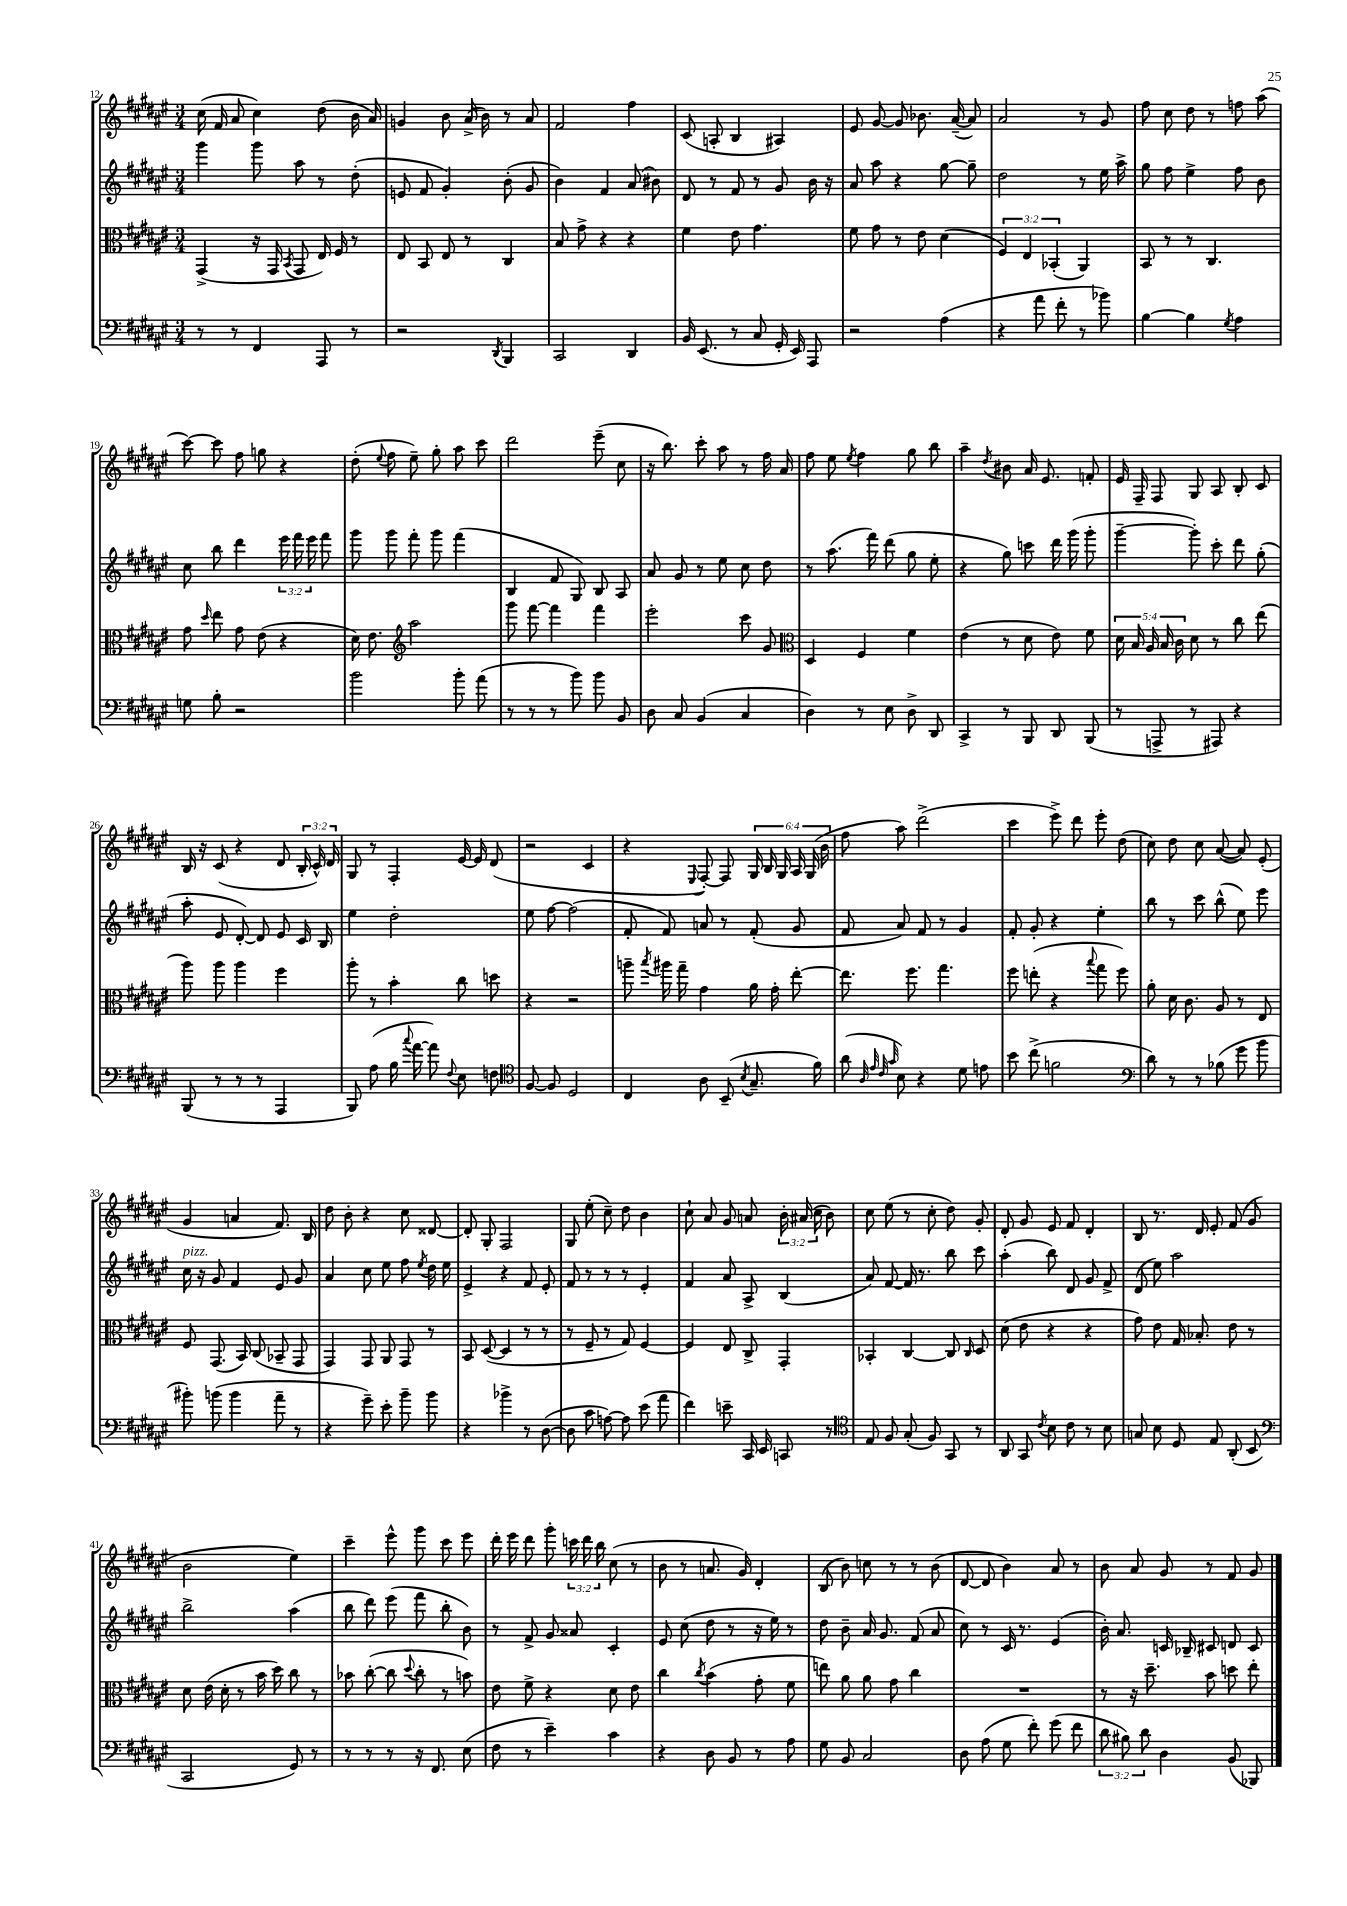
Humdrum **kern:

**kern	**kern	**kern	**kern
*staff4	*staff3	*staff2	*staff1
*clefF4	*clefC3	*clefG2	*clefG2
*k[f#c#g#d#a#e#]	*k[f#c#g#d#a#e#]	*k[f#c#g#d#a#e#]	*k[f#c#g#d#a#e#]
*M3/4	*M3/4	*M3/4	*M3/4
8r	(4GG#^/	4ggg#\	(16cc#\
.	.	.	16f#/
8r	.	.	8a#/
4FF#/	16r	8ggg#\	4cc#\)
.	16GG#/	.	.
.	8qBB/	.	.
.	8GG#/	8aa#\	.
8AAA#/	16E#/)	8r	(8dd#\
.	16F#/	.	.
8r	8r	(8dd#'\	16b\
.	.	.	16a#/)
=	=	=	=
2r	8E#/	8e/	4g/
.	8BB/	8f#/	.
.	8E#/	4g#'/)	8b\
.	8r	.	(16a#^/
.	.	.	16b\)
8qDD#/	.	.	.
4BBB/	4C#/	(8b'\	8r
.	.	8g#/	8a#/
=	=	=	=
2CC#/	8B/	4b\)	2f#/
.	8g#^\	.	.
.	4r	4f#/	.
4DD#/	4r	(8a#/	4ff#\
.	.	8b#\)	.
=	=	=	=
16BB/	4f#\	8d#/	(8c#/
(8.EE#/	.	.	.
.	.	8r	8A'/
8r	8e#\	8f#/	4B/
8C#/	4.g#\	8r	.
16GG#'/	.	8g#/	4A#/)
16EE#/)	.	.	.
8AAA#/	.	16b\	.
.	.	16r	.
=	=	=	=
2r	8f#\	8a#/	8e#/
.	8g#\	8aa#\	[8g#/
.	8r	4r	8g#/]
.	8e#\	.	8.b-\
(4A#\	(4d#\	[8gg#\	.
.	.	.	([16a#~/
.	.	8gg#~\]	8a#/])
=	=	=	=
4r	6F#/)	2dd#\	2a#/
.	6E#/	.	.
8a#\	.	.	.
.	(6BB-'/	.	.
8f#'\	.	.	.
8r	4AA#/)	8r	8r
8b-\)	.	16ee#\	8g#/
.	.	16aa#^\	.
=	=	=	=
[4B\	8BB/	8gg#\	8ff#\
.	8r	8ff#\	8cc#\
4B\]	8r	4ee#^\	8dd#\
.	4.C#/	.	8r
8qG#/	.	.	.
4A#\	.	8ff#\	8ff\
.	.	8b\	(8aa#\
=	=	=	=
8G\	8g#\	8cc#\	[8ccc#\)
.	16qqdd#/	.	.
8B'\	8ee#\	8bb\	8ccc#\]
2r	8g#\	4ddd#\	8ff#\
.	(8e#\	.	8gg\
.	4r	24eee#\	4r
.	.	24fff#\	.
.	.	24eee#\	.
.	.	8fff#\	.
=	=	=	=
2b\	16d#\)	8ggg#\	(8dd#'\
.	8.e#\	.	.
.	.	.	8qqee#/
.	.	8ggg#\	8ff#\
*	*clefG2	*	*
.	2aa#\	8fff#'\	8ee#~\)
.	.	8ggg#\	8gg#'\
8b'\	.	(4fff#\	8aa#\
(8a#\	.	.	8ccc#\
=	=	=	=
8r	8ggg#\	4B/	2ddd#\
8r	[8fff#\	.	.
8r	4fff#\]	8f#/	.
8b\)	.	8G#/)	.
8b\	4fff#\	8B/	(8eee#~\
8BB/	.	8A#/	8cc#\
=	=	=	=
8D#\	2eee#'\	8a#/	16r
.	.	.	8.bb\)
8C#/	.	8g#/	.
(4BB/	.	8r	8ccc#'\
.	.	8ee#\	8aa#\
4C#/	8ccc#\	8cc#\	8r
.	8g#/	8dd#\	16ff#\
.	.	.	16a#/
=	=	=	=
*	*clefC3	*	*
4D#\)	4D#/	8r	8ff#\
.	.	(8.aa#\	8ee#\
.	.	.	8qee#/
8r	4F#/	.	4ff#\
.	.	16fff#\)	.
8E#\	.	(8ddd#\	.
8D#^\	4f#\	8gg#\	8gg#\
8DD#/	.	8ee#'\	8bb\
=	=	=	=
4CC#^/	(4e#\	4r	4aa#~\
.	.	.	8qdd#/
8r	8r	8gg#\)	8b#\
8BBB/	8d#\	8ccc\	16a#/
.	.	.	8.e#/
8DD#/	8e#\)	16ddd#\	.
.	.	(16ggg#\	.
(8BBB/	8f#\	8ggg#'\	8f'/
=	=	=	=
8r	20d#\	[4ggg#~\	16e#/
.	20B/	.	.
.	.	.	16F#~/
.	20A#/	.	.
8AAA^/	.	.	8F#/
.	20B/	.	.
.	20c#\	.	.
8r	8d#\	8ggg#'\])	8G#/
8AAA#/)	8r	8ccc#'\	8A#/
4r	8cc#\	8ddd#\	8B'/
.	(8ee#\	(8gg#'\	8c#/
=	=	=	=
(8BBB/	8aa#\)	8aa#'\	16B/
.	.	.	16r
8r	8aa#\	8e#/	(8c#/
8r	4aa#\	[8d#'/)	4r
8r	.	8d#/]	.
4AAA#/	4ff#\	8e#/	8d#/
.	.	16c#/	24B'/
.	.	.	24c#^^/)
.	.	16B/	.
.	.	.	24d#/
=	=	=	=
8BBB/)	8aa#'\	4ee#\	8G#/
(8A#\	8r	.	8r
16B\	4b'\	2dd#'\	4F#'/
8qqcc#/	.	.	.
[16a#\	.	.	.
8a#\])	.	.	.
8qqF#/	.	.	.
8E#\	8cc#\	.	[16e#/
.	.	.	16e#/]
8F\	8dd\	.	(8d#/
=	=	=	=
*clefC4	*	*	*
[8F#/	4r	8ee#\	2r
8F#/]	.	[8ff#\	.
2D#/	2r	(2ff#\]	.
.	.	.	4c#/
=	=	=	=
4C#/	8aa~\	8f#'/	4r
.	8qbb/	.	.
.	16aa#\	8f#/)	.
.	16gg#~\	.	.
.	.	.	8qqE#/
8A#\	4g#\	8a/	[8F#'/)
(8BB~/	.	8r	8F#/]
8qB/	.	.	.
8.G#~/	16a#\	(8f#'/	24G#/
.	.	.	24B/
.	16g#'\	.	.
.	.	.	24G#/
.	[8ee#'\	8g#/	24A#/
.	.	.	(24G#/
16f#\)	.	.	.
.	.	.	24b\
=	=	=	=
(8a#\	8.ee#\]	8f#/	8ff#\
32qqA#/	.	.	.
32qqe#/	.	.	.
32qqc#/	.	.	.
32qqg#/	.	.	.
8B\)	.	8a#/)	8aa#\)
.	8.ff#\	.	.
4r	.	8f#/	(2ddd#^\
.	4.gg#\	8r	.
8d#\	.	4g#/	.
8e\	.	.	.
=	=	=	=
8b\	8ff#\	8f#'/	4ccc#\
(8cc#^\	(8ee'\	8g#'/	.
2f\	4r	4r	8eee#^\)
.	.	.	8ddd#\
.	8qqbb/	.	.
.	8gg#\	4ee#'\	8eee#'\
.	8ff#\)	.	(8dd#\
=	=	=	=
*clefF4	*	*	*
8d#\)	8a#'\	8bb\	8cc#\)
8r	16d#\	8r	8dd#\
.	8.c#\	.	.
8r	.	8ccc#\	8cc#\
(8B-\	8A#/	(8bb^^\	([8a#/
8g#\	8r	8ee#\)	8a#/])
8b\	8E#/	8eee#\	(8e#'/
=	=	=	=
8b#'\)	8F#/	16cc#\	4g#/
.	.	16r	.
(8b\	(8.GG#/	8g#/	.
4b\	.	4f#/	4a/
.	16BB/)	.	.
.	(8C#/	.	.
8a#~\	8BB-~/	8e#/	8.f#/)
8r	8GG#/	8g#/	.
.	.	.	16B/
=	=	=	=
4r	4GG#/)	4a#/	8dd#\
.	.	.	8b'\
8g#~\)	8GG#/	8cc#\	4r
8e#'\	8AA#/	8ee#\	.
8b~\	8GG#/	8ff#\	8cc#\
.	.	8qee#/	.
8b\	8r	16dd#\	[8d##/
.	.	16ee#\	.
=	=	=	=
4r	8BB/	4e#^/	8d##'/]
.	([8D#/	.	8G#'/
4b-^\	4D#/]	4r	2F#/
8r	8r	8f#/	.
([8D#\	8r	8e#'/	.
=	=	=	=
8D#\]	8r	8f#/	8G#/
8c#\	8F#~/	8r	(8ee#'\
[8A\)	8r	8r	8cc#~\)
8A\]	8G#/)	8r	8dd#\
(8e#\	[4F#/	4e#'/	4b\
8a#\	.	.	.
=	=	=	=
4f#\)	4F#/]	4f#/	8cc#`\
.	.	.	8a#/
8e~\	8E#/	8a#/	8g#/
16CC#/	8C#^/	8A#^/	8a/
16EE#/	.	.	.
8CC/	4GG#'/	(4B/	24b'\
.	.	.	(24a#/
.	.	.	24cc#\
8r	.	.	8b\)
=	=	=	=
*clefC4	*	*	*
8E#/	4BB-'/	8a#/)	8cc#\
8F#/	.	[8f#/	(8ee#\
(8G#'/	[4C#/	16f#/]	8r
.	.	8.r	.
8F#/)	.	.	8cc#'\
8GG#/	8C#/]	8bb\	8dd#\)
.	16qqC#/	.	.
8r	8D#/	8ccc#\	8g#'/
=	=	=	=
8AA#/	(8d#\	(4aa#'\	8d#'/
8GG#/	8e#\	.	8g#/
8qc#/	.	.	.
8B\	4r	8bb\)	8e#/
8c#\	.	8d#/	8f#/
8r	4r	8g#/	4d#'/
8B\	.	8f#^/	.
=	=	=	=
8G/	8g#\)	(8d#/	8B/
8B\	8e#\	8ee#\)	8.r
8D#/	16G#/	2aa#\	.
.	8.B-'/	.	16d#/
8E#/	.	.	8e#'/
(8AA#'/	8e#\	.	(8f#/
8BB/	8r	.	8g#/
=	=	=	=
*clefF4	*	*	*
2CC#/	8d#\	2bb^\	2b\
.	(16e#\	.	.
.	16d#'\	.	.
.	8r	.	.
.	16b\	.	.
.	16dd#\)	.	.
8GG#/)	8cc#\	(4aa#\	4ee#\)
8r	8r	.	.
=	=	=	=
8r	8b-\	8bb\	4ccc#~\
8r	([8cc#'\	8ddd#\)	.
8r	8cc#\]	(8eee#\	8eee#^^\
.	8qqdd#/	.	.
16r	8cc#'\	8fff#\	8ggg#\
8.FF#/	.	.	.
.	8r	8bb'\	8ccc#\
(8E#\	8b\)	8b\)	8eee#\
=	=	=	=
8F#\	8e#\	8r	16ddd#'\
.	.	.	16eee#\
8r	8f#^\	8f#^/	8ddd#\
4e#~\)	4r	8g#/	8ggg#'\
.	.	8a##/	24ccc\
.	.	.	24ddd#\
.	.	.	24bb\
4c#\	8d#\	4c#'/	(8cc#\
.	8e#\	.	8r
=	=	=	=
4r	4cc#\	8e#/	8b\
.	.	(8cc#\	8r
.	8qcc#/	.	.
8D#\	(4b\	8dd#\	8.a/
8BB/	.	8r	.
.	.	.	16g#/)
8r	8g#'\	16r	4d#'/
.	.	16ee#\)	.
8A#\	8f#\	8r	.
=	=	=	=
8G#\	8ee\)	8dd#\	(8B/
8BB/	8a#\	8b~\	8b\)
2C#/	8a#\	16a#/	8cc\
.	.	8.g#/	.
.	8g#\	.	8r
.	4cc#\	(8f#/	8r
.	.	8a#/	(8b\
=	=	=	=
8D#\	2.r	8cc#\)	[8d#/
(8A#\	.	8r	8d#/]
8G#\	.	16c#/	4b\)
.	.	8.r	.
8f#'\)	.	.	.
(8g#\	.	(4e#/	8a#/
8f#\	.	.	8r
=	=	=	=
12d#\	8r	16b'\)	8b\
.	.	8.a#/	.
12B#\)	.	.	.
.	16r	.	8a#/
12d#\	.	.	.
.	8.dd#~\	.	.
4D#\	.	16c/	8g#/
.	.	16B-~/	.
.	8b\	8c#/	8r
(8BB/	8dd\	8d/	8f#/
8BBB-/)	8ee#'\	8c#/	8g#/
==	==	==	==
*-	*-	*-	*-
